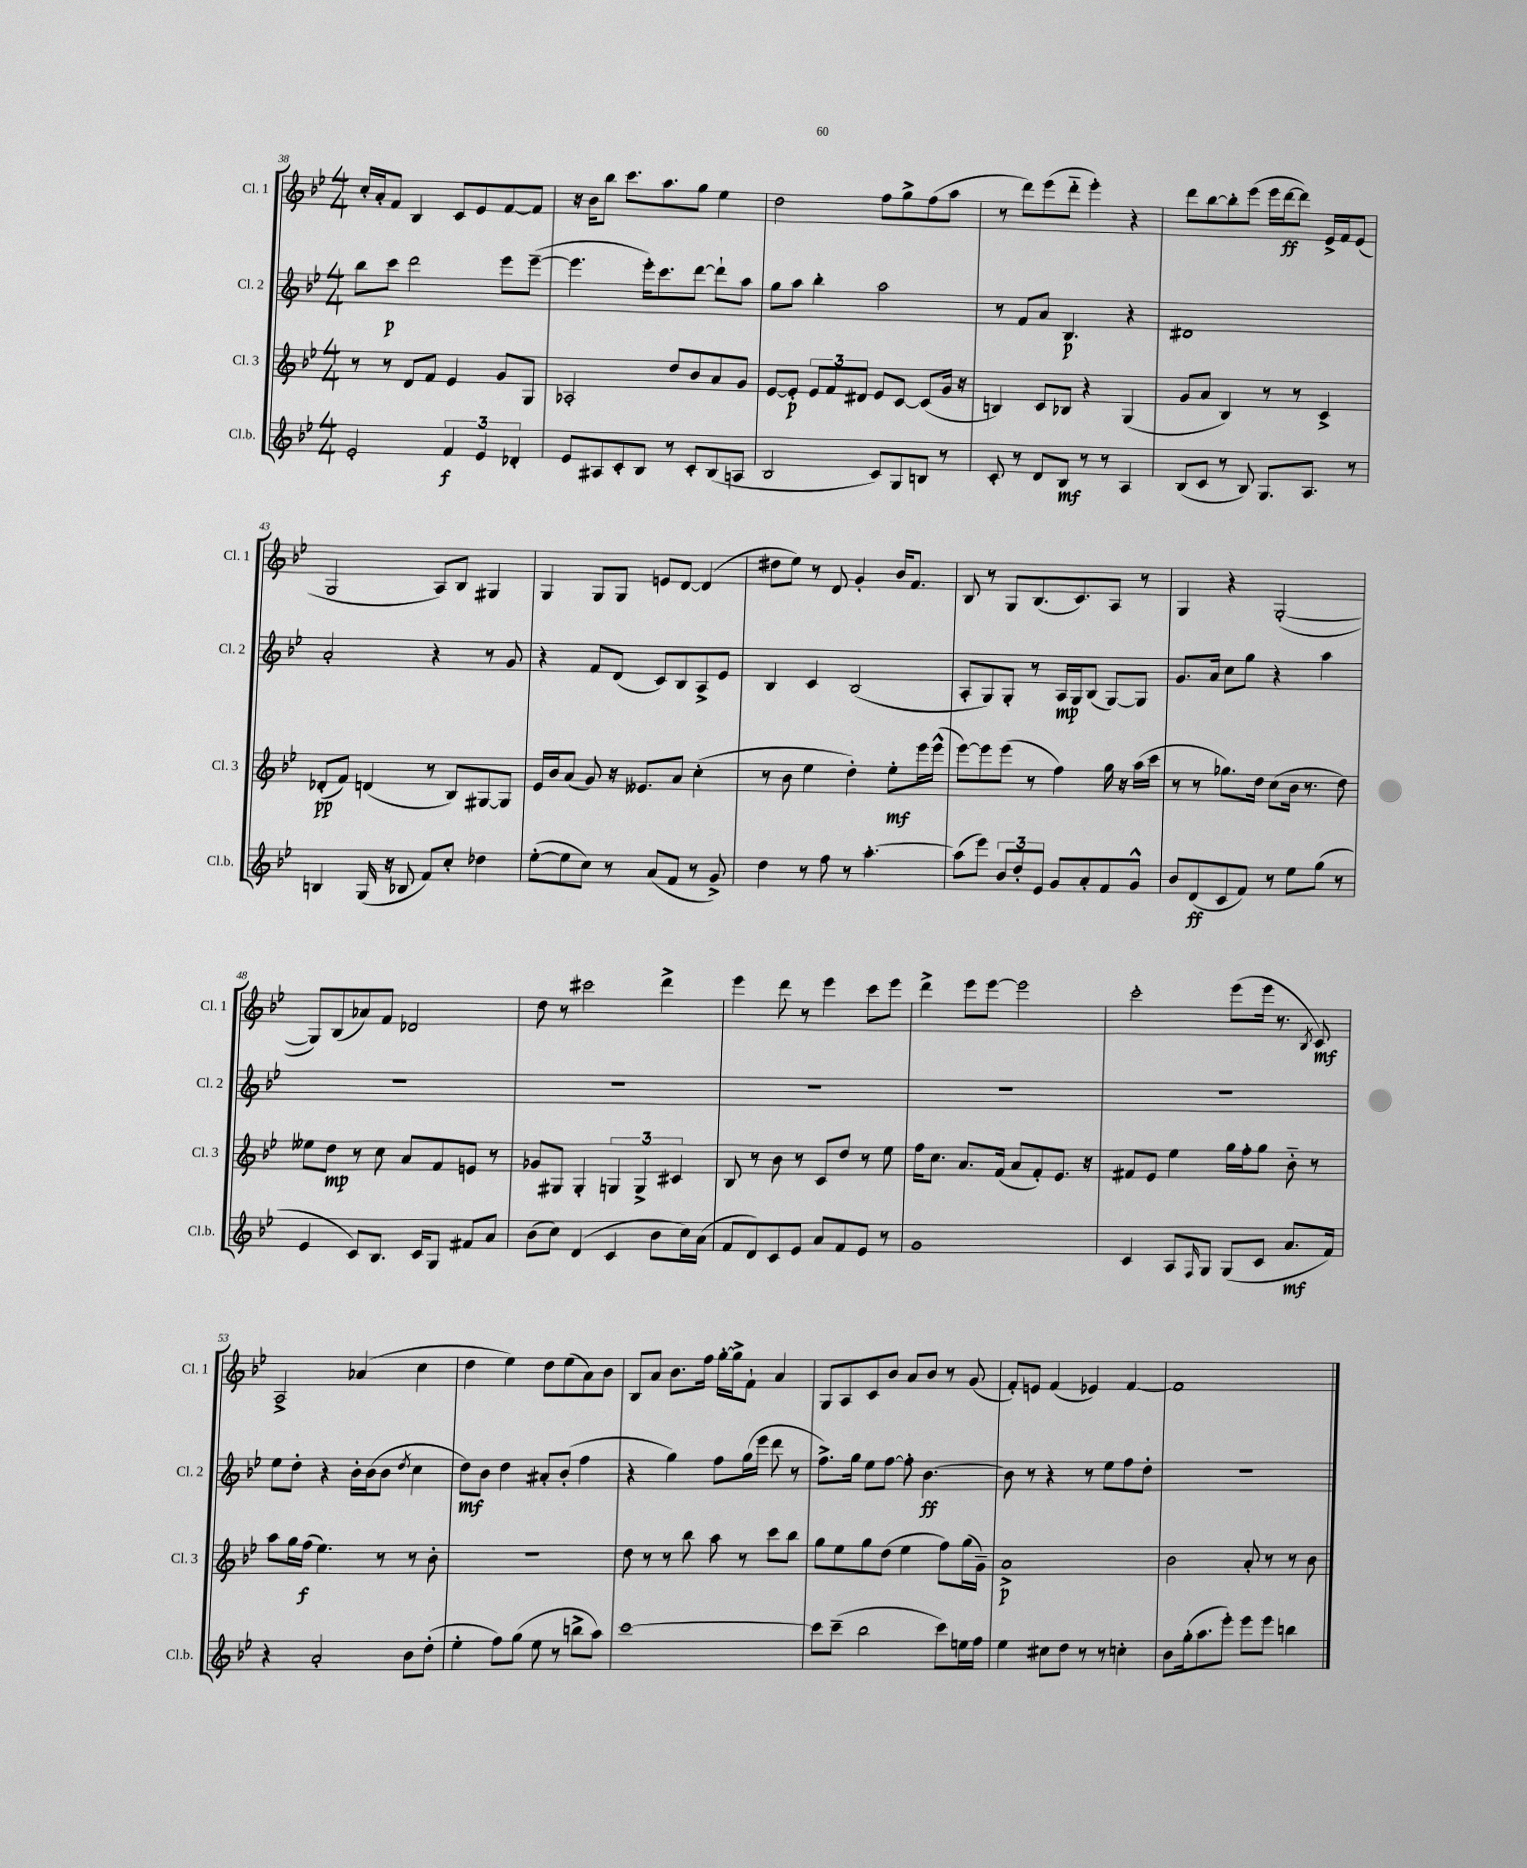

**kern	**kern	**kern	**kern
*staff4	*staff3	*staff2	*staff1
*clefG2	*clefG2	*clefG2	*clefG2
*k[b-e-]	*k[b-e-]	*k[b-e-]	*k[b-e-]
*M4/4	*M4/4	*M4/4	*M4/4
2e-'	8r	8bb-	16cc'
.	.	.	16a'
.	8r	8ccc	8f
.	8d	2ddd	4B-
.	8f	.	.
6f	4e-	.	8c
.	.	.	8e-
6e-	.	.	.
.	8g	8eee-	[8f
6d-'	.	.	.
.	8G	([8eee-~	8f]
=	=	=	=
8e-	2A-'	4.eee-]	16r
.	.	.	16b-
8A#	.	.	8bb-
8c'	.	.	8.ccc
8B-	.	16eee-')	.
.	.	8.ccc	8.aa
8r	8dd	.	.
8c'	8b-	[8ddd	8gg
(8B-	8a	8ddd`]	4ee-
8A	8g	8aa	.
=	=	=	=
2B-	[8e-	8gg	2dd
.	8e-']	8aa	.
.	12e-	4bb-'	.
.	12f	.	.
.	12d#	.	.
8c)	8e-	2aa	8ff
8G	[8c	.	8gg^
8B	(8c]	.	(8ff
8r	16g	.	8aa
.	16r	.	.
=	=	=	=
8c'	4B)	8r	8r
8r	.	8f	8ddd)
8d	8c	8a	(8eee-
8B-	8B-	4.B-	8ddd'~
8r	4r	.	4eee-')
8r	.	.	.
4A	(4G	4r	4r
=	=	=	=
(8B-	8g	1d#	8ddd
8c	8a	.	[8bb-
8r	4B-)	.	8bb-']
8B-)	.	.	(8eee-
8.G	8r	.	16eee-
.	.	.	[16ddd
.	8r	.	8ddd])
8.A	.	.	.
.	4c^	.	16e-^
.	.	.	16f
8r	.	.	(8e-
=	=	=	=
4B	(8d-'	2a'	2G
.	8f)	.	.
(16G	(4d	.	.
16r	.	.	.
8B-	.	.	.
8f)	8r	4r	8A)
8cc'	8B-)	.	8B-
4dd-	[8G#	8r	4G#
.	8G#]	8g	.
=	=	=	=
([8ee-'	16e-	4r	4G
.	16b-	.	.
8ee-]	(8a	.	.
8cc)	8g)	8f	8G
8r	16r	(8d	8G
.	8.e--	.	.
(8a	.	8c)	8e
8f	8a	8B-	[8d
8r	(4cc'	8A^	(4d]
8g^)	.	8e-	.
=	=	=	=
4dd	8r	4B-	8dd#
.	8b-	.	8ee-)
8r	4ee-	4c	8r
8ff	.	.	8d
8r	4dd')	(2B-	4g'
[4.aa'	.	.	.
.	8ee-'	.	16b-
.	.	.	8.f
.	16eee-	.	.
.	(16eee-^^	.	.
=	=	=	=
(8aa]	[8eee-)	8A'	8B-
8eee-)	8eee-]	8G)	8r
12b-	(8eee-	8G'	8G
12dd'	.	.	.
.	8r	8r	(8.B-
12e-	.	.	.
8g	4ff)	16A	.
.	.	16G	8.c)
8a'	.	(8B-	.
8f	16gg	[8G)	8A
.	16r	.	.
8g^^	(16aa	8G]	8r
.	16ccc	.	.
=	=	=	=
8b-	8r	8.g	4G
(8d	8r	.	.
.	.	16a	.
8c	8.gg-)	8cc	4r
8f)	.	8gg	.
.	16dd	.	.
8r	(8cc	4r	([2G'
8ee-	16b-	.	.
.	8.r	.	.
(8gg	.	4aa	.
8r	8dd)	.	.
=	=	=	=
4e-	8ee--	1r	8G])
.	8dd	.	(8B-
8c)	8r	.	8a-)
8.B-	8cc	.	8f
.	8a	.	2d-
16c	.	.	.
8G	8f	.	.
8f#	8e	.	.
8a	8r	.	.
=	=	=	=
(8b-	8g-	1r	8dd
8cc)	8G#	.	8r
(4d	4G#'	.	2ccc#
4c	6G	.	.
.	6G^	.	.
8b-	.	.	4ddd^
.	6c#	.	.
16cc)	.	.	.
(16a	.	.	.
=	=	=	=
8f	8B-	1r	4eee-
8d)	8r	.	.
8c	8b-	.	8ddd
8e-	8r	.	8r
8a	8c	.	4eee-
8f	8dd	.	.
8e-	8r	.	8ccc
8r	8ee-	.	8eee-
=	=	=	=
1g	16ff	1r	4ddd^
.	8.cc	.	.
.	8.a	.	8eee-
.	.	.	[8eee-
.	(16f	.	.
.	8a	.	2eee-]
.	8f')	.	.
.	8.e-	.	.
.	16r	.	.
=	=	=	=
4c	8f#	1r	2ccc'
.	8e-	.	.
8A	4ee-	.	.
16qqF	.	.	.
8G	.	.	.
(8G	16gg	.	(8eee-
.	16ff'	.	.
8c	8gg	.	16eee-
.	.	.	8.r
8.a	8b-'~	.	.
.	.	.	8qB-
.	8r	.	8c)
16f)	.	.	.
=	=	=	=
4r	8aa	8ee-	2A^
.	16gg	8dd'	.
.	(16ff	.	.
2a'	4.ee-)	4r	.
.	.	16b-'	(4a-
.	.	(16b-	.
.	8r	8b-	.
.	.	8qdd	.
8b-	8r	4cc	4cc
(8dd'	8b-'	.	.
=	=	=	=
4ee-'	1r	8dd)	4dd
.	.	8b-	.
8ff)	.	4dd	4ee-)
(8gg	.	.	.
8ee-	.	8a#'	8dd
8r	.	(8b-'	(8ee-
8bb^	.	4ff	8a)
8aa)	.	.	8b-
=	=	=	=
[1ccc	8dd	4r	8B-
.	8r	.	8a
.	8r	4gg)	8.b-
.	8bb-	.	.
.	.	.	16ff
.	8aa	8ff	[16gg'
.	.	.	16gg^]
.	8r	(16gg	8f`
.	.	16eee-	.
.	8ccc	8ddd	4a
.	8bb-	8r	.
=	=	=	=
8ccc]	8gg	8.ff^)	8G
(8ccc~	8ee-	.	8A
.	.	16gg	.
2bb-	8gg	8ee-	8c
.	(8dd	[8ff	8b-
.	4ee-	8ff']	8a
.	.	[4.b-	8b-
8ccc)	8ff)	.	8r
16ee	(16gg	.	(8g
16ff	16g~)	.	.
=	=	=	=
4ee-	1a^	8b-]	8f')
.	.	8r	8e
8cc#	.	4r	(4f
8dd	.	.	.
8r	.	8r	4e-)
8r	.	8ee-	.
4cc'	.	8ff	[4f
.	.	8dd'	.
=	=	=	=
8b-	2b-	1r	1f]
(16gg'	.	.	.
8.aa	.	.	.
8eee-')	.	.	.
8eee-	8a'	.	.
8eee-	8r	.	.
4bb	8r	.	.
.	8b-	.	.
==	==	==	==
*-	*-	*-	*-
